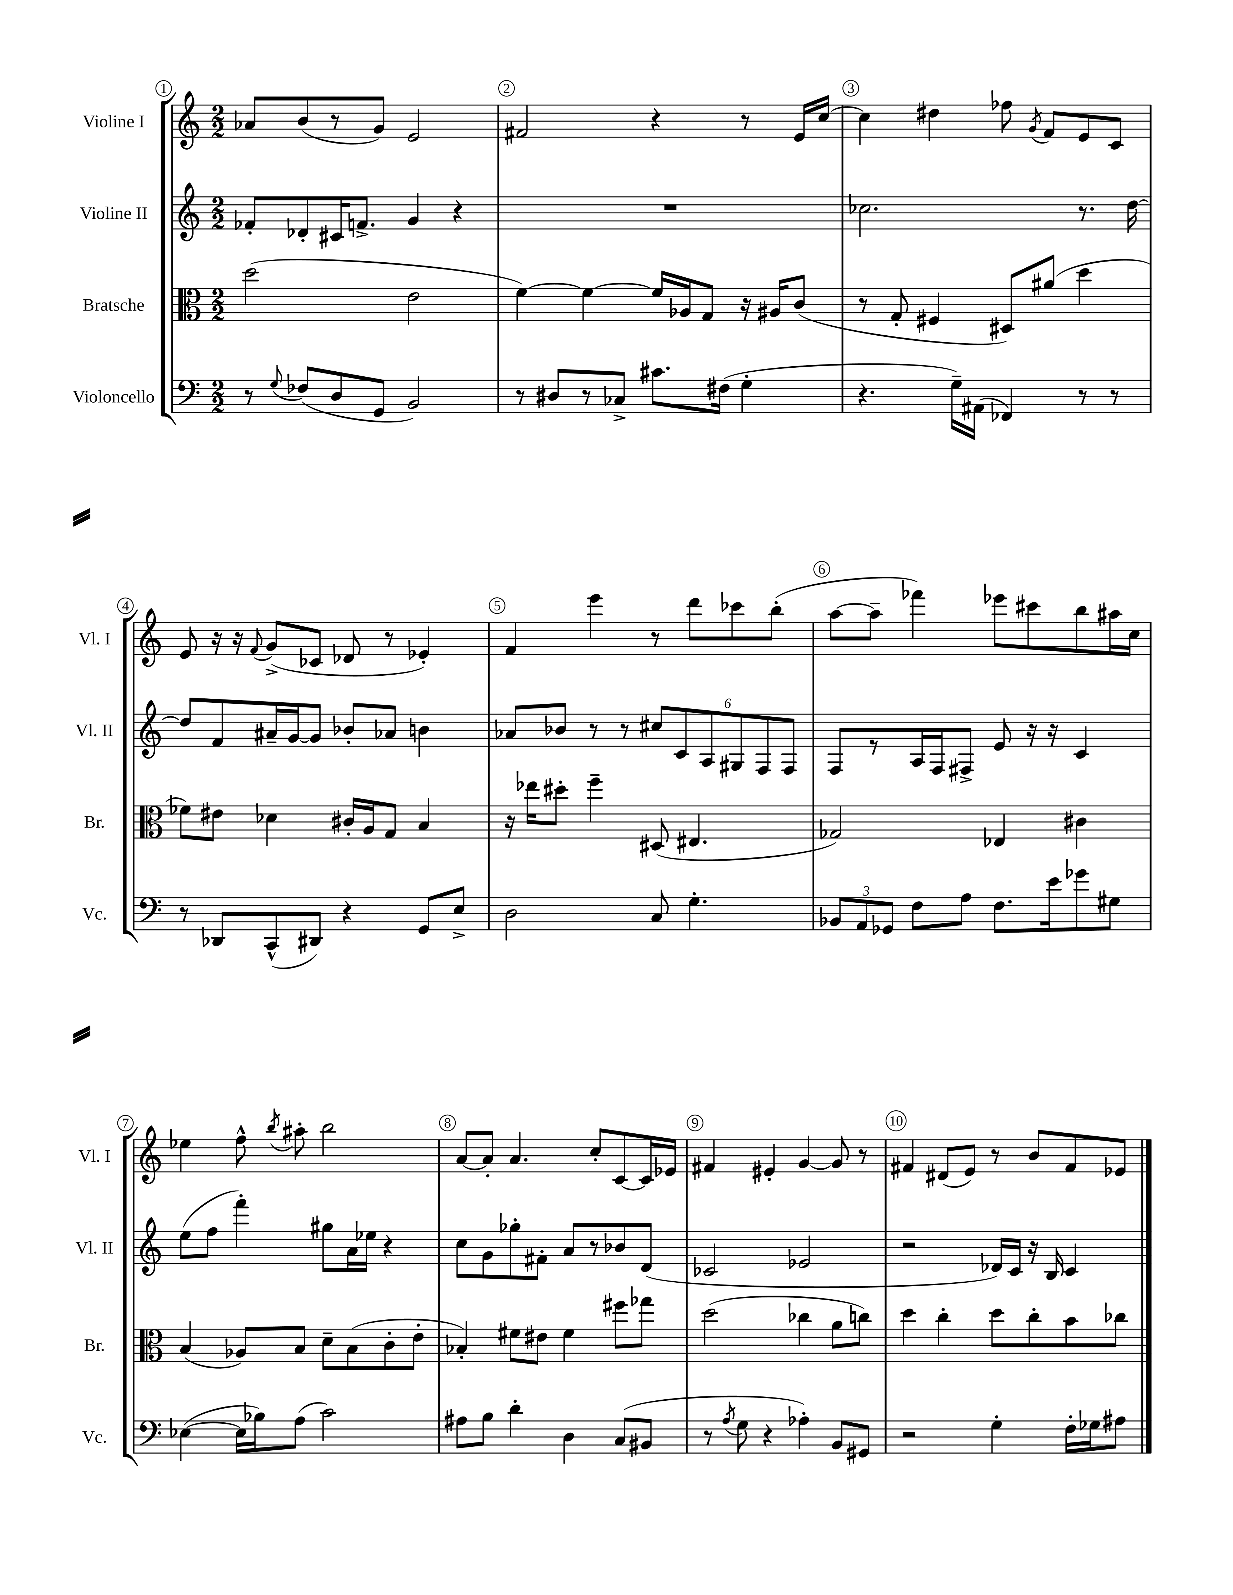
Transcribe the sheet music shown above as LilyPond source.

<<
\new StaffGroup <<
\new Staff = "s0" \with { instrumentName = "Violine I" shortInstrumentName = "Vl. I" } {
    \clef treble \key c \major \numericTimeSignature \time 2/2
    \autoBeamOff aes'8[ b'8( r8 g'8]) e'2 |
    fis'2 r4 r8 e'16[ c''16]~ |
    c''4 dis''4 fes''8 \acciaccatura { g'8 } f'8[ e'8 c'8] |
    e'8 r16 r16 \appoggiatura { f'8 } g'8[->( ces'8] des'8 r8 ees'4-.) |
    f'4 e'''4 r8 d'''8[ ces'''8 b''8]-.( |
    a''8[~ a''8]-- fes'''4) ees'''8[ cis'''8 b''8 ais''16 c''16] |
    ees''4 f''8-^ \acciaccatura { b''8 } ais''8-. b''2 |
    a'8[~ a'8]-. a'4. c''8[-. c'8~ c'16 ees'16] |
    fis'4 eis'4-. g'4~ g'8 r8 |
    fis'4 dis'8[( e'8]) r8 b'8[ fis'8 ees'8] \bar "|." |
}
\new Staff = "s1" \with { instrumentName = "Violine II" shortInstrumentName = "Vl. II" } {
    \clef treble \key c \major \numericTimeSignature \time 2/2
    \autoBeamOff fes'8[-. des'8-. cis'16 f'8.]-> g'4 r4 |
    R1 |
    ces''2. r8. d''16~ |
    d''8[ f'8 ais'16-- g'16~ g'8] bes'8[-. aes'8] b'4 |
    aes'8[ bes'8] r8 r8 \tuplet 6/4 { cis''8[ c'8 a8 gis8 f8 f8] } |
    f8[ r8 a16 f16 fis8]-> e'8 r16 r16 c'4 |
    e''8[( f''8] f'''4-.) gis''8[ a'16 ees''16] r4 |
    c''8[ g'8 ges''8-. fis'8]-. a'8[ r8 bes'8 d'8]( |
    ces'2 ees'2 |
    r2 des'16[) c'16] r16 b16 c'4 \bar "|." |
}
\new Staff = "s2" \with { instrumentName = "Bratsche" shortInstrumentName = "Br." } {
    \clef alto \key c \major \numericTimeSignature \time 2/2
    \autoBeamOff d''2( e'2 |
    f'4~) f'4~ f'16[ aes16 g8] r16 ais16[ c'8]( |
    r8 g8-. fis4 dis8[) ais'8]( d''4 |
    fes'8[) eis'8] des'4 cis'16[-. a16 g8] b4 |
    r16 ees''16[ dis''8]-. f''4-- dis8( eis4. |
    ges2) ees4 cis'4 |
    b4( aes8[) b8] d'8[-- b8( c'8-. e'8]-. |
    bes4-.) fis'8[ eis'8] fis'4 fis''8[ ges''8] |
    d''2( ces''4 a'8[ c''8]) |
    d''4 c''4-. d''8[ c''8-. b'8 ces''8] \bar "|." |
}
\new Staff = "s3" \with { instrumentName = "Violoncello" shortInstrumentName = "Vc." } {
    \clef bass \key c \major \numericTimeSignature \time 2/2
    \autoBeamOff r8 \appoggiatura { g8 } fes8[( d8 g,8] b,2) |
    r8 dis8[ r8 ces8]-> cis'8.[ fis16]( g4-. |
    r4. g16[--) ais,16]( fes,4) r8 r8 |
    r8 des,8[ c,8-^( dis,8]) r4 g,8[ e8]-> |
    d2 c8 g4.-. |
    \tuplet 3/2 { bes,8[ a,8 ges,8] } f8[ a8] f8.[ e'16 ges'8 gis8] |
    ees4~( ees16[ bes16) a8]( c'2) |
    ais8[ b8] d'4-. d4 c8[( bis,8] |
    r8 \acciaccatura { a8 } g8 r4 aes4-.) b,8[ gis,8] |
    r2 g4-. f16[-. ges16 ais8] \bar "|." |
}
>>
>>
\layout { \context { \Score \override BarNumber.break-visibility = ##(#f #t #t) barNumberVisibility = #all-bar-numbers-visible \override BarNumber.stencil = #(make-stencil-circler 0.1 0.3 ly:text-interface::print) } }
